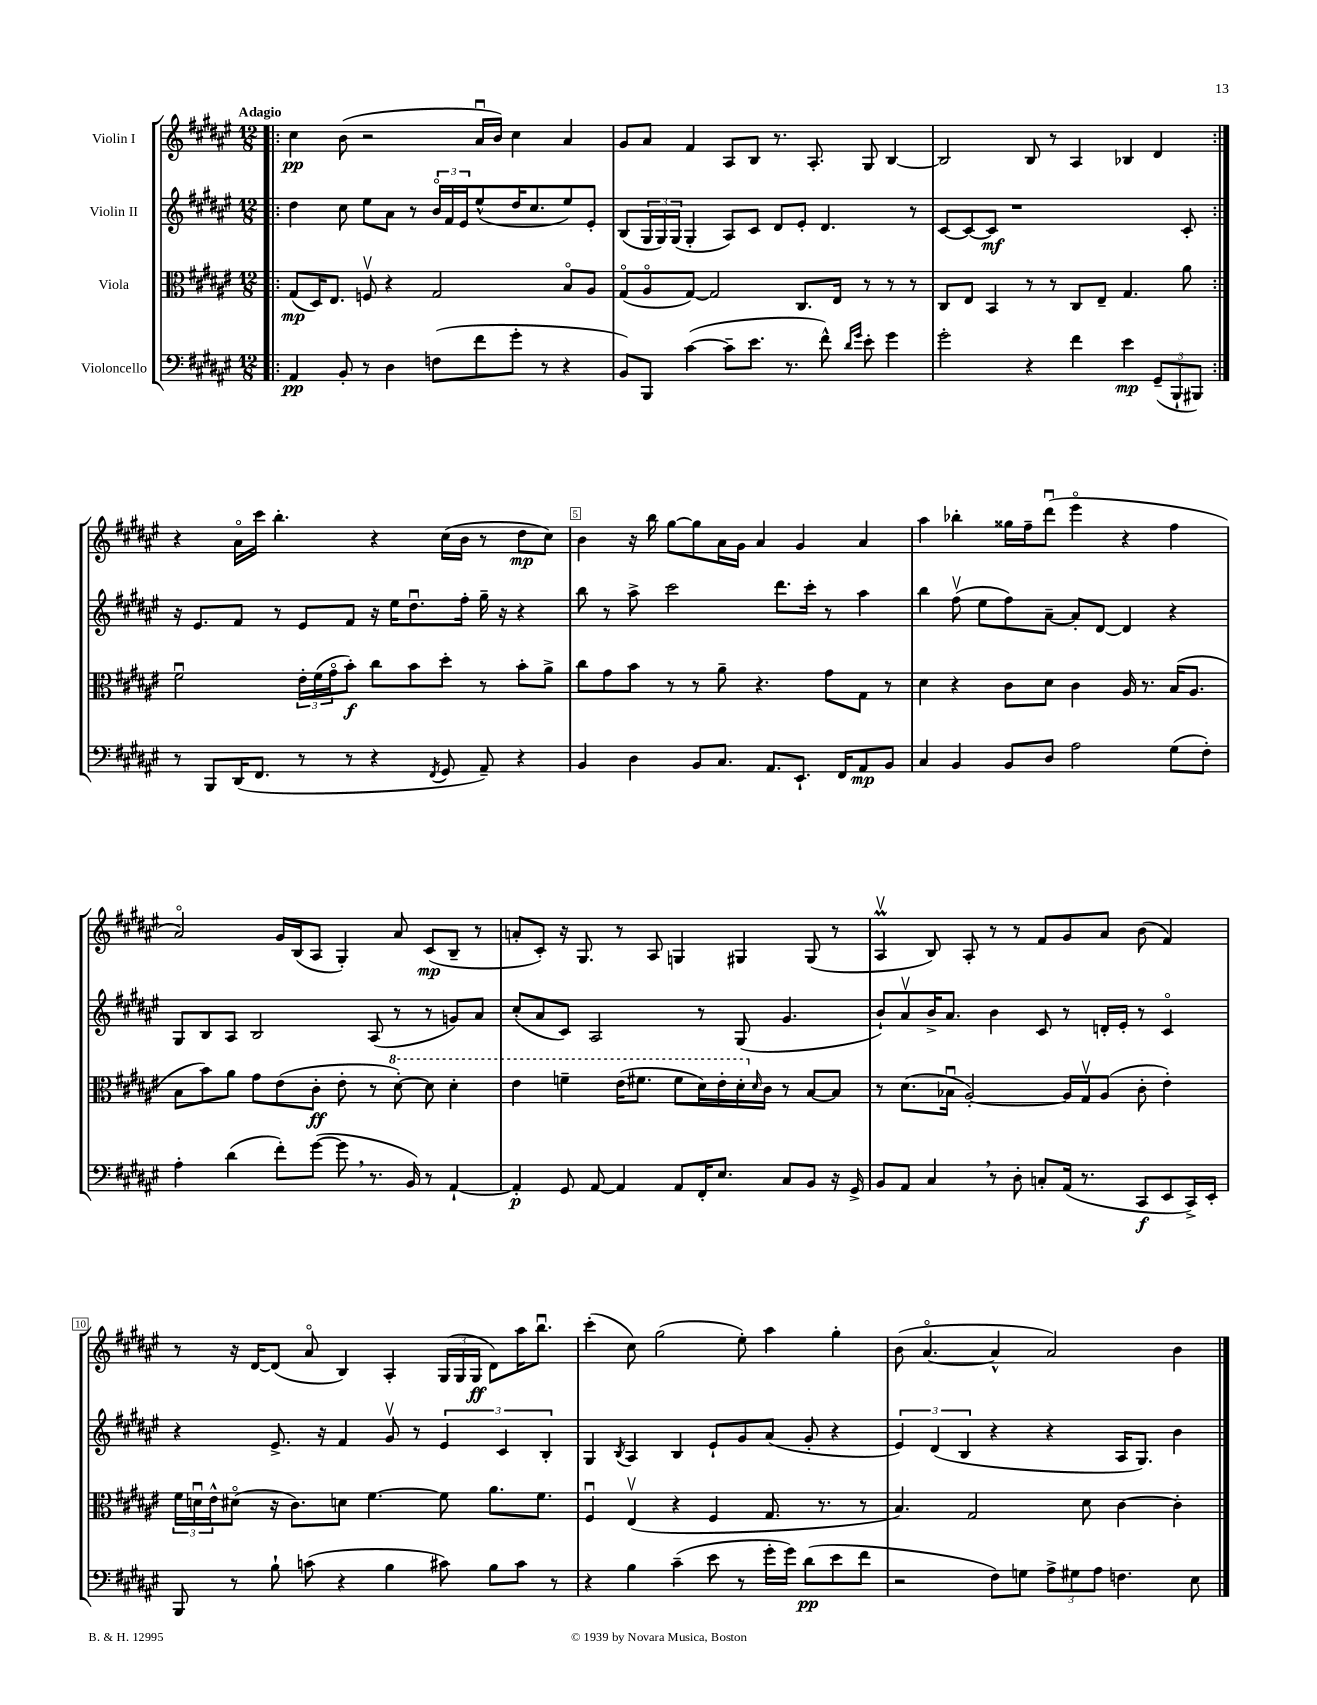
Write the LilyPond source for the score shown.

<<
\new StaffGroup <<
\new Staff = "s0" \with { instrumentName = "Violin I" } {
    \clef treble \key fis \major \numericTimeSignature \time 12/8 \tempo "Adagio"
    \repeat volta 2 { \bar ".|:" cis''4\pp b'8( r2 ais'16\downbow b'16) cis''4 ais'4 |
    gis'8 ais'8 fis'4 ais8 b8 r8. ais8.-. gis8 b4~ |
    b2 b8 r8 ais4 bes4 dis'4 | }
    r4 ais'16\flageolet cis'''16 b''4.-. r4 cis''16( b'16 r8 dis''8\mp cis''8) |
    b'4 r16 b''16 gis''8~ gis''8 ais'16 gis'16 ais'4 gis'4 ais'4 |
    ais''4 bes''4-. gisis''16 fis''16-- dis'''8\downbow( eis'''4\flageolet r4 fis''4 |
    ais'2\flageolet) gis'16 b16( ais8 gis4-.) ais'8 cis'8\mp( b8-- r8 |
    a'8-. cis'8-.) r16 gis8. r8 ais8 g4 gis4 gis8( r8 |
    ais4\upbow\prall b8) ais8-. r8 r8 fis'8 gis'8 ais'8 b'8( fis'4) |
    r8 r16 dis'16~ dis'8( ais'8\flageolet b4) ais4-. \tuplet 3/2 { gis16( gis16 gis16\ff } dis'8) ais''16 b''8.\downbow |
    cis'''4-.( cis''8) gis''2( eis''8-.) ais''4 gis''4-. |
    b'8( ais'4.~\flageolet ais'4-^ ais'2) b'4 \bar "|." |
}
\new Staff = "s1" \with { instrumentName = "Violin II" } {
    \clef treble \key fis \major \numericTimeSignature \time 12/8
    \repeat volta 2 { \bar ".|:" dis''4 cis''8 eis''8 ais'8 r8 \tuplet 3/2 { b'16\flageolet fis'16 eis'16 } eis''8-^( dis''16 cis''8. eis''8) eis'8-. |
    b8( \tuplet 3/2 { gis16 gis16) gis16( } gis4-. ais8) cis'8 dis'8 eis'8-. dis'4. r8 |
    cis'8~ cis'8~ cis'8\mf r1 cis'8-. | }
    r16 eis'8. fis'8 r8 eis'8 fis'8 r16 eis''16 dis''8.\downbow fis''16-. gis''16-- r16 r4 |
    b''8 r8 ais''8-> cis'''2 dis'''8. cis'''16-. r8 ais''4 |
    b''4 fis''8\upbow( eis''8 fis''8) ais'8~-- ais'8-. dis'8~ dis'4 r4 |
    gis8 b8 ais8 b2 ais8( r8 r8 g'8) ais'8 |
    cis''8-.( ais'8 cis'8) ais2 r8 gis8( gis'4. |
    b'8-!) ais'8\upbow b'16-> ais'8. b'4 cis'8 r8 d'16-. eis'16-. r8 cis'4\flageolet |
    r4 eis'8.-> r16 fis'4 gis'8\upbow r8 \tuplet 3/2 { eis'4 cis'4 b4-. } |
    gis4 \acciaccatura { b8 } ais4 b4 eis'8-! gis'8 ais'8( gis'8-. r4 |
    \tuplet 3/2 { eis'4) dis'4( b4 } r4 r4 ais16 gis8.) b'4 \bar "|." |
}
\new Staff = "s2" \with { instrumentName = "Viola" } {
    \clef alto \key fis \major \numericTimeSignature \time 12/8
    \repeat volta 2 { \bar ".|:" gis8\mp( dis16) eis8. f8\upbow r4 gis2 b8\flageolet ais8 |
    gis8\flageolet( ais8\flageolet gis8~) gis2 cis8. eis16 r8 r8 r8 |
    cis8 eis8 b,4 r8 r8 cis8 eis8-- gis4. ais'8 | }
    fis'2\downbow \tuplet 3/2 { eis'16-. fis'16( gis'16\flageolet } b'8-.\f) cis''8 b'8 dis''8-. r8 b'8-. ais'8-> |
    cis''8 gis'8 b'8 r8 r8 ais'8-- r4. gis'8 gis8 r8 |
    dis'4 r4 cis'8 dis'8 cis'4 ais16 r8. b16( ais8. |
    b8 b'8) ais'8 gis'8 eis'8( cis'8-.\ff eis'8-. r8 \ottava #1 dis''8~-.) dis''8 dis''4-. |
    eis''4 f''4-- eis''16( fis''8. fis''8 dis''16) eis''16-. dis''16-. \ottava #0 \grace { dis'16 } cis'16 r8 b8~ b8 |
    r8 dis'8.( bes16\downbow ais2~-.) ais16 gis16\upbow ais8( cis'8-. eis'4-.) |
    \tuplet 3/2 { fis'16 d'16\downbow eis'16-^ } dis'8\flageolet( r16 cis'8.) d'8 fis'4.~ fis'8 ais'8. fis'8. |
    fis4\downbow eis4\upbow( r4 fis4 gis8. r8. r8 |
    b4.) gis2 dis'8 cis'4~ cis'4-. \bar "|." |
}
\new Staff = "s3" \with { instrumentName = "Violoncello" } {
    \clef bass \key fis \major \numericTimeSignature \time 12/8
    \repeat volta 2 { \bar ".|:" ais,4\pp b,8-. r8 dis4 f8( fis'8 gis'8-. r8 r4 |
    b,8) b,,8 cis'4~( cis'8-- eis'8. r8. fis'8-^) \grace { dis'16 gis'16 } eis'8-. gis'4 |
    gis'2-. r4 fis'4 eis'4\mp \tuplet 3/2 { gis,8--( b,,8-! bis,,8) } | }
    r8 b,,8 dis,16( fis,8. r8 r8 r4 \acciaccatura { fis,8 } gis,8 ais,8--) r4 |
    b,4 dis4 b,8 cis8. ais,8. eis,8.-! fis,16 ais,8\mp b,8 |
    cis4 b,4 b,8 dis8 ais2 gis8( fis8-.) |
    ais4-. dis'4( fis'8-.) gis'8~( gis'8 \breathe r8. b,16) r8 ais,4~-! |
    ais,4-.\p gis,8 ais,8~ ais,4 ais,8 fis,16-. eis8. cis8 b,8 r16 gis,16-> |
    b,8 ais,8 cis4 \breathe r8 dis8-. c8-. ais,16( r8. cis,8\f eis,8 cis,16->) eis,16-. |
    b,,8 r8 b8-! c'8( r4 b4 cis'8) b8 cis'8 r8 |
    r4 b4 cis'4--( eis'8 r8 gis'16-. gis'16) dis'8\pp( eis'8 fis'8 |
    r2 fis8) g8 \tuplet 3/2 { ais8-> gis8 ais8 } f4. eis8 \bar "|." |
}
>>
>>
\layout { \context { \Score \override BarNumber.break-visibility = ##(#f #t #t) barNumberVisibility = #(every-nth-bar-number-visible 5) \override BarNumber.stencil = #(make-stencil-boxer 0.1 0.3 ly:text-interface::print) } }
